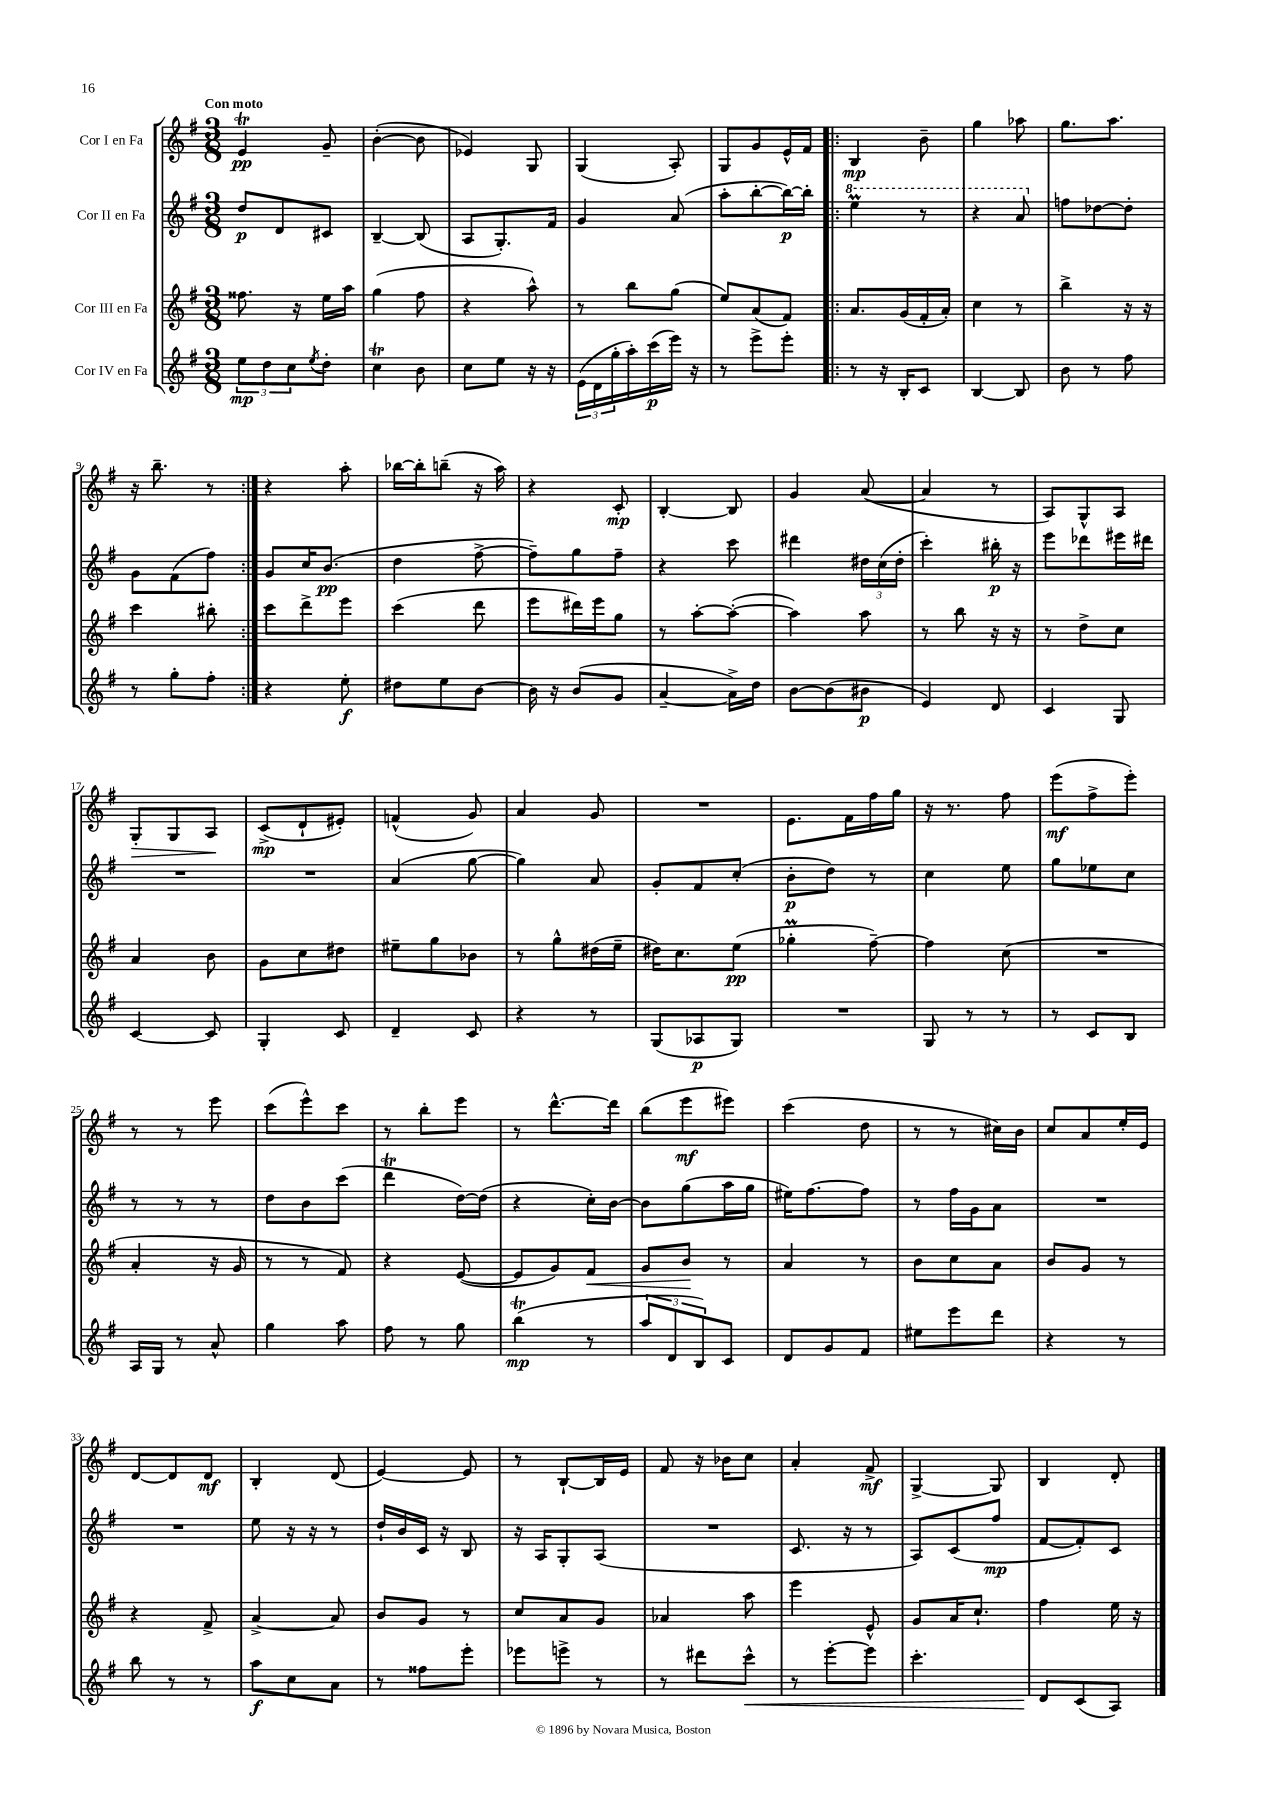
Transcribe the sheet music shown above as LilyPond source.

<<
\new StaffGroup <<
\new Staff = "s0" \with { instrumentName = "Cor I en Fa" } {
    \clef treble \key g \major \numericTimeSignature \time 3/8 \tempo "Con moto"
    e'4\trill\pp g'8-- |
    b'4~-.( b'8 |
    ees'4) g8 |
    g4( a8-.) |
    g8 g'8 e'16-^ fis'16 |
    \repeat volta 2 { b4\mp b'8-- |
    g''4 aes''8 |
    g''8. a''8. |
    r16 b''8.-- r8 | }
    r4 a''8-. |
    bes''16~ bes''16-. b''8--( r16 a''16) |
    r4 c'8-.\mp |
    b4~-. b8 |
    g'4 a'8~( |
    a'4 r8 |
    a8) g8-^ a8 |
    g8-.\> g8 a8\! |
    c'8->\mp( d'8-! eis'8-.) |
    f'4-^( g'8) |
    a'4 g'8 |
    R4. |
    e'8. fis'16 fis''16 g''16 |
    r16 r8. fis''8 |
    e'''8\mf( fis''8-> e'''8-.) |
    r8 r8 e'''8 |
    c'''8( e'''8-^) c'''8 |
    r8 b''8-. e'''8 |
    r8 d'''8.~-^ d'''16 |
    b''8( e'''8\mf eis'''8) |
    c'''4( d''8 |
    r8 r8 cis''16) b'16 |
    c''8 a'8 e''16-. e'16 |
    d'8~ d'8 d'8\mf |
    b4-. d'8( |
    e'4~) e'8 |
    r8 b8~-! b16 e'16 |
    fis'8 r16 bes'16 c''8 |
    a'4-. fis'8->\mf |
    g4~-> g8 |
    b4 d'8-. \bar "|." |
}
\new Staff = "s1" \with { instrumentName = "Cor II en Fa" } {
    \clef treble \key g \major \numericTimeSignature \time 3/8
    d''8\p d'8 cis'8 |
    b4~-- b8( |
    a8 g8.-.) fis'16 |
    g'4 a'8( |
    a''8-. b''8~-. b''16~\p) b''16-. |
    \repeat volta 2 { \ottava #1 e'''4\prall r8 |
    r4 a''8 \ottava #0 |
    f''8 des''8~ des''8-. |
    g'8 fis'8( fis''8) | }
    g'8 c''16 b'8.\pp( |
    d''4 fis''8~-> |
    fis''8--) g''8 fis''8-- |
    r4 c'''8 |
    dis'''4 \tuplet 3/2 { dis''16 c''16( dis''16-. } |
    c'''4-.) bis''16-.\p r16 |
    e'''8 des'''8 eis'''16 dis'''16 |
    R4. |
    R4. |
    a'4( g''8~ |
    g''4) a'8 |
    g'8-. fis'8 c''8-.( |
    b'8-.\p d''8) r8 |
    c''4 e''8 |
    g''8 ees''8 c''8 |
    r8 r8 r8 |
    d''8 b'8 c'''8( |
    d'''4\trill d''16~) d''16( |
    r4 c''16-.) b'16~ |
    b'8 g''8( a''16 g''16 |
    eis''16) fis''8.~ fis''8 |
    r8 fis''16 g'16 a'8 |
    R4. |
    R4. |
    e''8 r16 r16 r8 |
    d''16-! b'16 c'16 r16 b8 |
    r16 a16 g8-. a8( |
    R4. |
    c'8. r16 r8 |
    a8) c'8( fis''8\mp |
    fis'8~ fis'8-.) c'8 \bar "|." |
}
\new Staff = "s2" \with { instrumentName = "Cor III en Fa" } {
    \clef treble \key g \major \numericTimeSignature \time 3/8
    fisis''8. r16 e''16 a''16 |
    g''4( fis''8 |
    r4 a''8-^) |
    r8 b''8 g''8( |
    e''8) a'8( fis'8) |
    \repeat volta 2 { a'8. g'16( fis'16-. a'16-.) |
    c''4 r8 |
    b''4-> r16 r16 |
    c'''4 bis''8-. | }
    c'''8 d'''8-> e'''8 |
    c'''4( d'''8 |
    e'''8 dis'''16) e'''16 g''8 |
    r8 a''8~-. a''8~-.( |
    a''4) a''8 |
    r8 b''8 r16 r16 |
    r8 d''8-> c''8 |
    a'4 b'8 |
    g'8 c''8 dis''8 |
    eis''8-- g''8 bes'8 |
    r8 g''8-^ dis''16( e''16-- |
    dis''16) c''8. e''8\pp( |
    ges''4-.\prall fis''8~--) |
    fis''4 c''8( |
    R4. |
    a'4-. r16 g'16 |
    r8 r8 fis'8) |
    r4 e'8~( |
    e'8 g'8) fis'8\< |
    g'8 b'8\! r8 |
    a'4 r8 |
    b'8 c''8 a'8 |
    b'8 g'8 r8 |
    r4 fis'8-> |
    a'4~-> a'8 |
    b'8 g'8 r8 |
    c''8 a'8 g'8 |
    aes'4 a''8 |
    e'''4 e'8-^ |
    g'8 a'16 c''8.-! |
    fis''4 e''16 r16 \bar "|." |
}
\new Staff = "s3" \with { instrumentName = "Cor IV en Fa" } {
    \clef treble \key g \major \numericTimeSignature \time 3/8
    \tuplet 3/2 { e''8\mp d''8 c''8 } \acciaccatura { e''8 } d''8-. |
    c''4\trill b'8 |
    c''8 e''8 r16 r16 |
    \tuplet 3/2 { e'16( d'16 g''16-. } a''16-.) c'''16\p( e'''16) r16 |
    r8 e'''8-> e'''8-. |
    \repeat volta 2 { r8 r16 b16-. c'8 |
    b4~ b8 |
    b'8 r8 fis''8 |
    r8 g''8-. fis''8-. | }
    r4 e''8-.\f |
    dis''8 e''8 b'8~ |
    b'16 r16 b'8( g'8 |
    a'4~-- a'16->) d''16 |
    b'8~ b'8( bis'8\p |
    e'4) d'8 |
    c'4 g8 |
    c'4~ c'8 |
    g4-. c'8 |
    d'4-- c'8 |
    r4 r8 |
    g8( aes8\p g8) |
    R4. |
    g8 r8 r8 |
    r8 c'8 b8 |
    a16 g16 r8 a'8-^ |
    g''4 a''8 |
    fis''8 r8 g''8 |
    b''4\trill\mp( r8 |
    \tuplet 3/2 { a''8 d'8 b8) } c'8 |
    d'8 g'8 fis'8 |
    eis''8 e'''8 d'''8 |
    r4 r8 |
    b''8 r8 r8 |
    a''8\f c''8 a'8 |
    r8 fisis''8 e'''8-. |
    ees'''8 e'''8-> r8 |
    r8 dis'''8 c'''8-^\< |
    r8 e'''8~-. e'''8 |
    c'''4.-. |
    d'8\! c'8( a8) \bar "|." |
}
>>
>>
